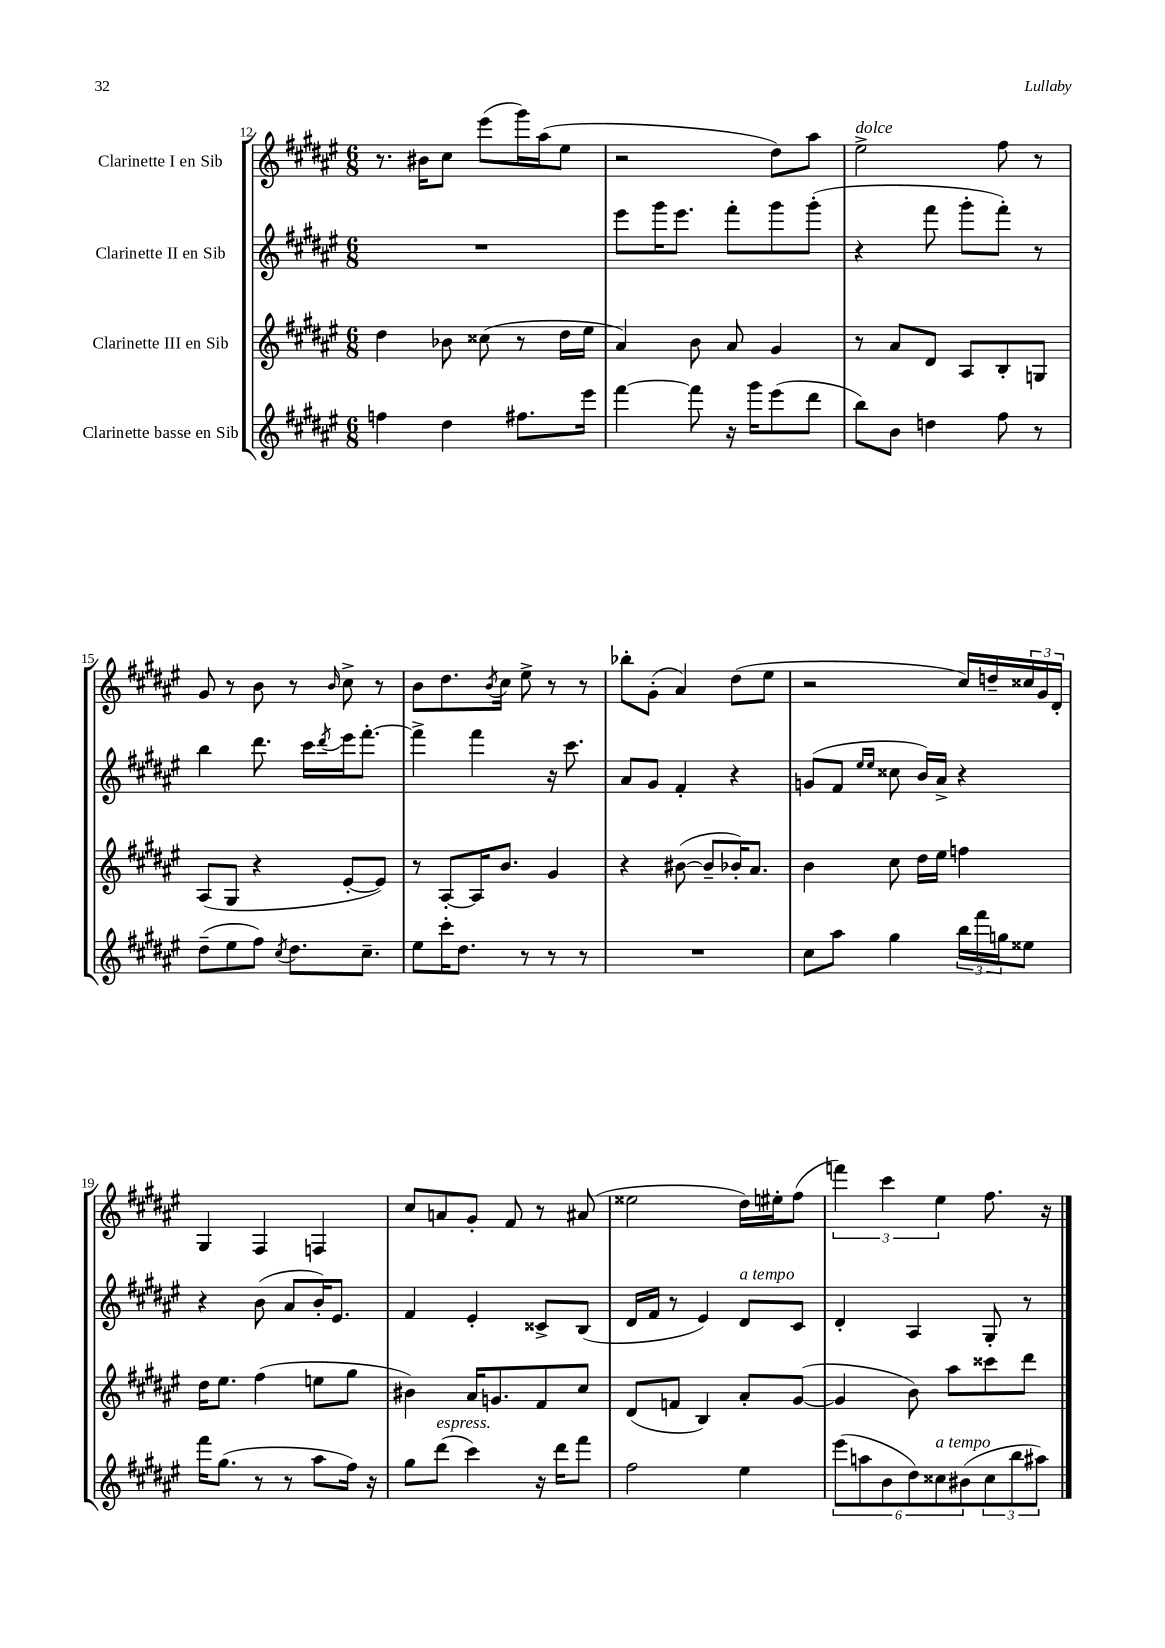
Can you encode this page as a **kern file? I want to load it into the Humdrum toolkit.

**kern	**kern	**kern	**kern
*part4	*part3	*part2	*part1
*staff4	*staff3	*staff2	*staff1
*I"Clarinette basse en Sib	*I"Clarinette III en Sib	*I"Clarinette II en Sib	*I"Clarinette I en Sib
*clefG2	*clefG2	*clefG2	*clefG2
*k[f#c#g#d#a#e#]	*k[f#c#g#d#a#e#]	*k[f#c#g#d#a#e#]	*k[f#c#g#d#a#e#]
*M6/8	*M6/8	*M6/8	*M6/8
=12	=12	=12	=12
4ffn\	4dd#\	2.r	8.r
.	.	.	16b#X\KL
4dd#\	8b-X\	.	8cc#\J
.	(8cc##X\	.	(8eee#\L
8.ff#X\L	8r	.	16ggg#\L)
.	.	.	(16aa#\J
.	16dd#\LL	.	8ee#\J
16eee#\Jk	16ee#\JJ	.	.
=13	=13	=13	=13
[4fff#\	4a#/)	8eee#\L	2r
.	.	16ggg#\K	.
.	.	8.eee#\J	.
8fff#\]	8b\	.	.
16r	8a#/	8fff#'\L	.
16ggg#\KL	.	.	.
(8eee#\	4g#/	8ggg#\	8dd#\L)
8ddd#\J	.	(8ggg#'\J	8aa#\J
=14	=14	=14	=14
!	!	!	!LO:TX:a:i:t=dolce
8bb\L)	8r	4r	2ee#^\
8b\J	8a#/L	.	.
4ddn\	8d#/J	8fff#\	.
.	8A#/L	8ggg#'\L	.
8ff#\	8B'/	8fff#'\J)	8ff#\
8r	8Gn/J	8r	8r
!!LO:LB:g=z
=15	=15	=15	=15
(8dd#~\L	(8A#/L	4bb\	8g#/
8ee#\	8G#/J	.	8r
8ff#\J)	4r	8.ddd#\	8b\
8qcc#/	.	.	.
8.dd#\L	.	.	8r
.	.	16ccc#\LL	.
.	.	8qddd#/	16qqb/
.	[8e#'/L	16eee#\J	8cc#^\
8.cc#~\J	.	[8.fff#'\J	.
.	8e#/J])	.	8r
=16	=16	=16	=16
8ee#\L	8r	4fff#^\]	8b\L
16ccc#'\K	[8A#'/L	.	8.dd#\
8.dd#\J	.	.	.
.	16A#/K]	4fff#\	.
.	.	.	8qb/
.	8.b/J	.	16cc#\Jk
8r	.	.	8ee#^\
8r	4g#/	16r	8r
.	.	8.ccc#\	.
8r	.	.	8r
=17	=17	=17	=17
2.r	4r	8a#/L	8bb-X'\L
.	.	8g#/J	(8g#'\J
.	([8b#X\	4f#'/	4a#/)
.	8b#~/L]	.	.
.	16b-X'/K)	4r	(8dd#\L
.	8.a#/J	.	.
.	.	.	8ee#\J
=18	=18	=18	=18
8cc#\L	4b\	(8gn/L	2r
8aa#\J	.	8f#/J	.
.	.	16qqee#/LL	.
.	.	16qqee#/JJ	.
4gg#\	8cc#\	8cc##X\	.
.	16dd#\LL	16b/LL)	.
.	16ee#\JJ	16a#^/JJ	.
24bb\LL	4ffn\	4r	16cc#/LL)
24fff#\	.	.	.
.	.	.	16ddn~/
24ggn\J	.	.	.
8ee##X\J	.	.	24cc##X/
.	.	.	24g#/
.	.	.	24d#'/JJ
!!LO:LB:g=z
=19	=19	=19	=19
16fff#\KL	16dd#\KL	4r	4G#/
(8.gg#\J	8.ee#\J	.	.
8r	(4ff#\	(8b\	4F#/
8r	.	8a#/L	.
8aa#\L	8een\L	16b'/K)	4Fn/
.	.	8.e#/J	.
16ff#\Jk)	8gg#\J	.	.
16r	.	.	.
=20	=20	=20	=20
8gg#\L	4b#X\)	4f#/	8cc#/L
!LO:TX:a:i:t=espress.	!	!	!
(8ddd#\J	.	.	8an/
4ccc#\)	16a#/KL	4e#'/	8g#'/J
.	8.gn/	.	.
.	.	.	8f#/
16r	8f#/	8c##X^/L	8r
16ddd#\KL	.	.	.
8fff#\J	8cc#/J	(8B/J	(8a#X/
=21	=21	=21	=21
2ff#\	(8d#/L	16d#/LL	2ee##X\
.	.	16f#/JJ	.
.	8fn/J	8r	.
.	4B/)	4e#/)	.
!	!	!LO:TX:a:i:t=a tempo	!
4ee#\	8a#'/L	8d#/L	16dd#\LL)
.	.	.	16ee#X'\J
.	([8g#/J	8c#/J	(8ff#\J
=22	=22	=22	=22
(12eee#\L	4g#/]	4d#'/	6fffn\)
12aan\	.	.	.
12b\	.	.	6ccc#\
12dd#\)	8b\)	4A#/	.
!LO:TX:a:i:t=a tempo	!	!	!
12cc##X\	.	.	6ee#\
.	8aa#\L	.	.
(12b#X\	.	.	.
12cc##\	8ccc##X\	8G#'/	8.ff#\
12bb\	.	.	.
.	8ddd#\J	8r	.
12aa#X\J)	.	.	.
.	.	.	16r
==	==	==	==
*-	*-	*-	*-
